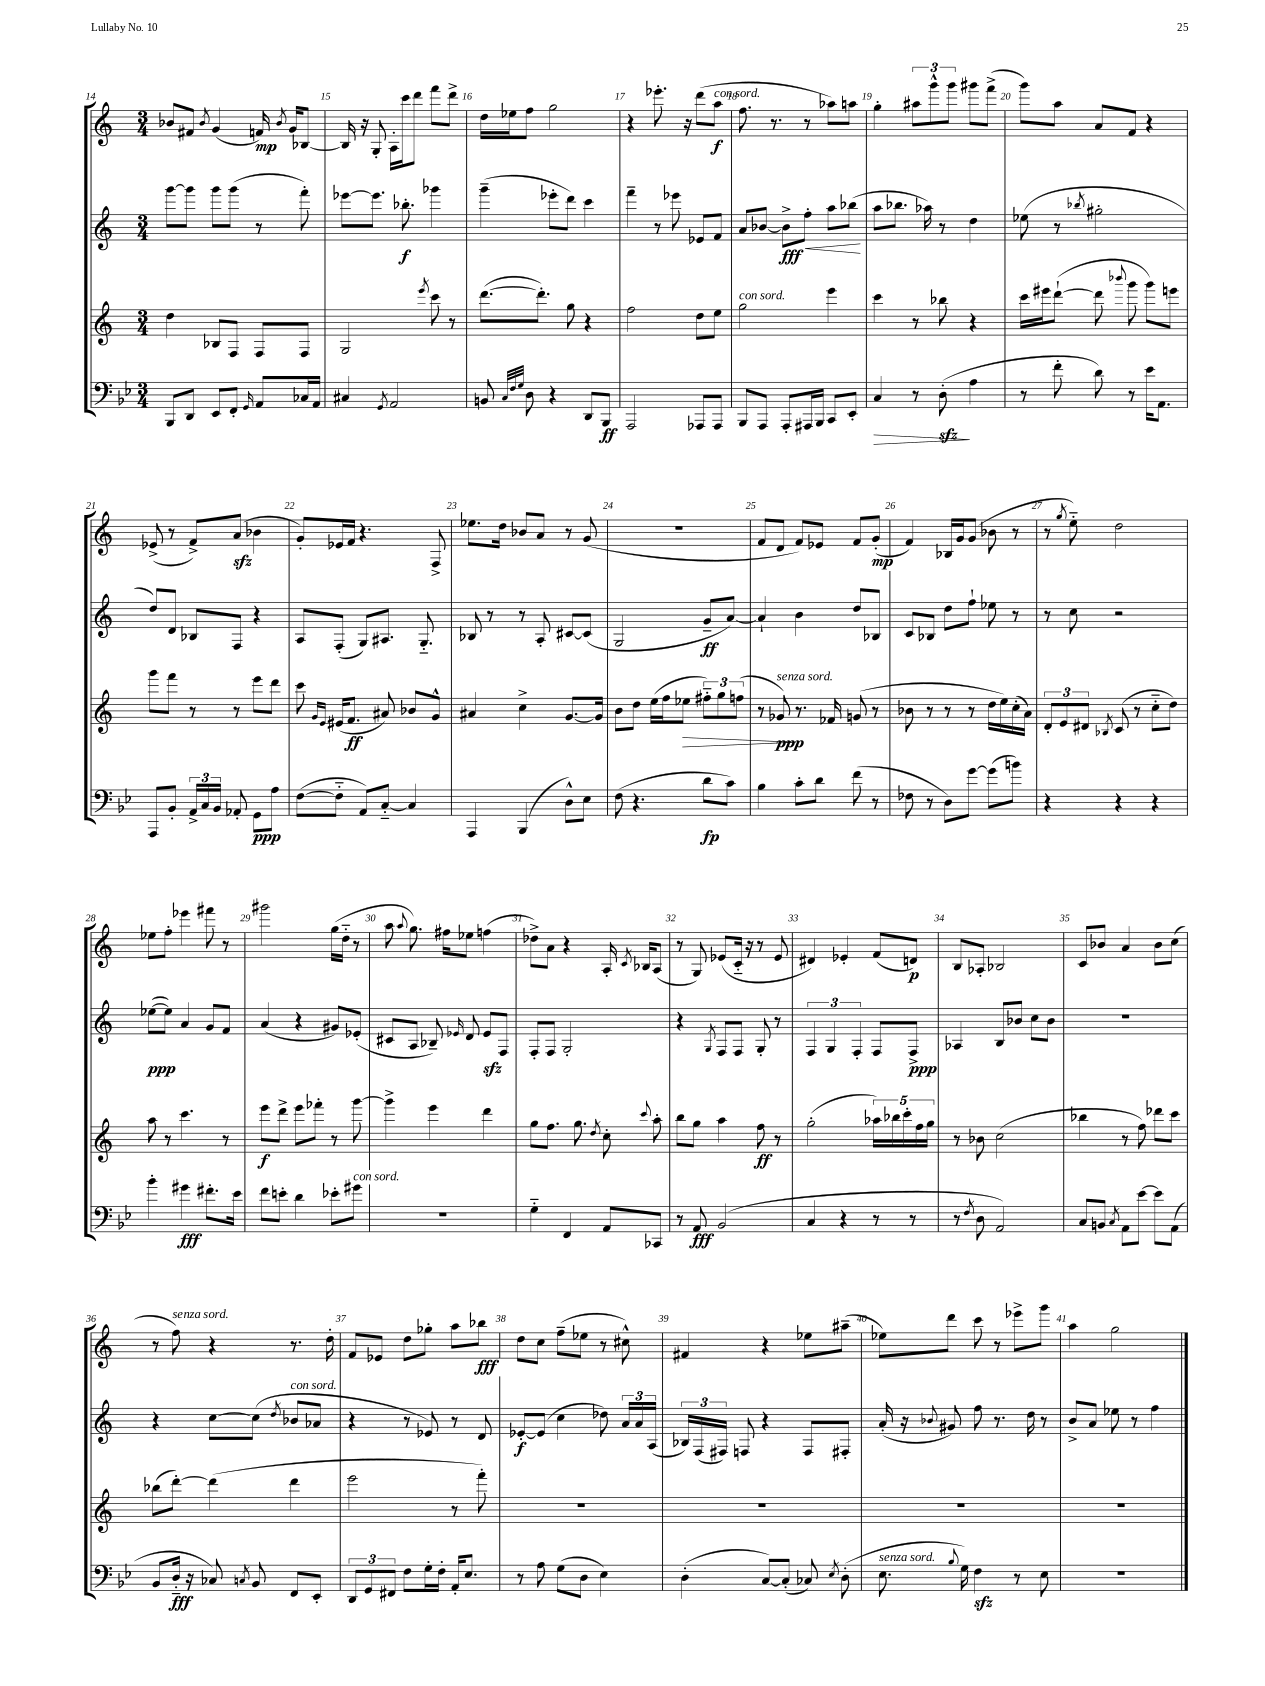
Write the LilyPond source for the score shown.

<<
\new StaffGroup <<
\new Staff = "s0" {
    \clef treble \key c \major \numericTimeSignature \time 3/4
    \autoBeamOff bes'8[ fis'8] \acciaccatura { bes'8 } g'4( f'16\mp) \acciaccatura { bes'8 } g'16[ bes8]~ |
    bes16 r16 g8-. a16[-. c'''16 d'''8] f'''8[ d'''8]-> |
    d''16[ ees''16 f''8] g''2 |
    r4 ees'''8.-. r16 d'''8[( a''8]\f^\markup { \italic "con sord." } |
    f''8. r8. r8 aes''8[) a''8] |
    g''4-. \tuplet 3/2 { ais''8[ g'''8-^ g'''8] } gis'''8[ f'''8]->( |
    g'''8[) a''8] a'8[ f'8] r4 |
    ees'8->( r8 f'8[->) a'8]\sfz( bes'4 |
    g'8[-.) ees'16 f'16] r4. f8-> |
    ees''8.[ d''16] bes'8[ a'8] r8 g'8( |
    R2. |
    f'8[ d'8] f'8[) ees'8] f'8[ g'8]-.\mp( |
    f'4) bes16[ g'16 g'8]( bes'8 r8 |
    r8 \acciaccatura { g''8 } e''8-_) d''2 |
    ees''8[ f''8]-. ees'''4 fis'''8 r8 |
    gis'''2 g''16[( d''16]-_ r8 |
    a''8 \appoggiatura { a''8 } g''8.) fis''16[ ees''8] f''4( |
    des''8[->) a'8] r4 a16-. \acciaccatura { c'8 } bes16[ a8]( |
    r8 g8) ees'8[( c'16]-_ r16 r8 ees'8 |
    dis'4) ees'4-. f'8[( d'8]\p) |
    b8[ aes8]-. bes2 |
    c'8[ bes'8] a'4 bes'8[ c''8]( |
    r8 f''8^\markup { \italic "senza sord." }) r4 r8. d''16-. |
    f'8[ ees'8] d''8[ ges''8]-. a''8[ bes''8]\fff |
    d''8[ c''8] f''8[--( ees''8] r8 cis''8-^) |
    fis'4 r4 ees''8[ ais''8]--( |
    ees''8[) d'''8] c'''8 r8 ees'''8[-> g'''8] |
    a''4 g''2 \bar "|." |
}
\new Staff = "s1" {
    \clef treble \key c \major \numericTimeSignature \time 3/4
    \autoBeamOff g'''8[~ g'''8] g'''8[ g'''8]( r8 f'''8-.) |
    ees'''8[~ ees'''8.] bes''8.-.\f ges'''4 |
    g'''4--( ees'''8[-. d'''8]) c'''4 |
    f'''4-- r8 ees'''8 ees'8[ f'8] |
    a'8[ bes'8]~ bes'8[->\fff\< f''8]-. a''8[ bes''8]\!( |
    a''8[ bes''8.] aes''16) r8 d''4 |
    ees''8( r8 \acciaccatura { bes''8 } gis''2-. |
    d''8[) d'8] bes8[ f8] r4 |
    a8[ f8]-.( g8[) ais8.] g8.-_ |
    bes8 r8 r8 a8-. cis'8[~ cis'8]( |
    g2 g'8[--\ff a'8]~) |
    a'4-! b'4 d''8[ bes8] |
    c'8[ bes8] d''8[ f''8]-! ees''8 r8 |
    r8 c''8 r2 |
    ees''8[~\ppp( ees''8]) a'4 g'8[ f'8] |
    a'4( r4 gis'8[) ees'8]-.( |
    cis'8[ a8] bes8--) \grace { ees'16 } d'8 ees'8[\sfz f8] |
    f8[-. f8] g2-. |
    r4 \acciaccatura { g8 } f8[ f8] g8-. r8 |
    \tuplet 3/2 { f4 g4 f4-. } f8[ f8]->\ppp |
    aes4 b8[ bes'8] c''8[ bes'8] |
    R2. |
    r4 c''8[~ c''8]( \acciaccatura { d''8 } bes'8[^\markup { \italic "con sord." } aes'8] |
    r4 r8 ees'8) r8 d'8 |
    ees'8[~-.\f ees'8]( c''4 des''8) \tuplet 3/2 { a'16[ a'16 a16]( } |
    \tuplet 3/2 { bes16[) f16( fis16]) } f8 r4 f8[ fis8]-. |
    a'16-.( r16 \appoggiatura { bes'8 } gis'8) f''8 r8. d''16 r8 |
    b'8[-> a'8] ees''8 r8 f''4 \bar "|." |
}
\new Staff = "s2" {
    \clef treble \key c \major \numericTimeSignature \time 3/4
    \autoBeamOff d''4 bes8[ f8] f8[ f8] |
    g2 \acciaccatura { e'''8 } c'''8 r8 |
    d'''8.[~( d'''8.]-.) g''8 r4 |
    f''2 d''8[ e''8] |
    g''2^\markup { \italic "con sord." } e'''4 |
    c'''4 r8 bes''8 r4 |
    c'''16[ eis'''16 d'''8]~-!( d'''8 \appoggiatura { bes'''8 } g'''8 g'''8[) e'''8] |
    g'''8[ f'''8] r8 r8 e'''8[ d'''8] |
    c'''8 \grace { g'16[ e'16] } eis'16[( f'8.]\ff ais'8) bes'8[ g'8]-^ |
    ais'4 c''4-> g'8.[~ g'16] |
    b'8[ d''8] e''16[( f''16 ees''8]\> \tuplet 3/2 { fis''8[-_) g''8 f''8]( } |
    r8 ges'8\ppp\!^\markup { \italic "senza sord." }) r8. fes'16 g'8( r8 |
    bes'8 r8 r8 r8 d''16[ e''16) c''16-.( a'16]) |
    \tuplet 3/2 { d'8[-. e'8 dis'8] } \acciaccatura { bes8 } c'8( r8 c''8[-_ d''8]) |
    a''8 r8 c'''4. r8 |
    e'''8[\f d'''8]-> e'''8[ fes'''8]-. r8 g'''8~ |
    g'''4-> e'''4 d'''4 |
    g''8[ f''8.] g''8. \acciaccatura { d''8 } c''8-. \appoggiatura { c'''8 } a''8-. |
    b''8[ g''8] a''4 f''8\ff r8 |
    g''2-.( \tuplet 5/4 { aes''16[) bes''16 c'''16-. f''16 g''16] } |
    r8 bes'8 c''2( |
    bes''4 r8 f''8) des'''8[ c'''8] |
    bes''8[( d'''8]~-.) d'''4( d'''4 |
    e'''2 r8 f'''8-.) |
    R2. |
    R2. |
    R2. |
    R2. \bar "|." |
}
\new Staff = "s3" {
    \clef bass \key bes \major \numericTimeSignature \time 3/4
    \autoBeamOff bes,,8[ d,8] ees,8[ f,8]-. \grace { g,16 } a,8[ ces16 a,16] |
    cis4 \acciaccatura { g,8 } a,2 |
    b,8 \grace { c32[ f32 g32] } d8 r4 d,8[ bes,,8]\ff |
    a,,2 aes,,8[ aes,,8] |
    bes,,8[ a,,8] a,,8[-. ais,,16 bes,,16] c,8[ ees,8]-. |
    c4\> r8 d8-.\sfz\!( a4 |
    r8 f'8-. d'8) r8 ees'16[ a,8.] |
    a,,8[ bes,8]-. \tuplet 3/2 { a,16[-> c16 bes,16] } aes,8-. g,8[\ppp a8] |
    f8[~( f8]-_ a,8[) c8]~-_ c4 |
    a,,4 bes,,4( d8[-^) ees8] |
    f8( r4. d'8[\fp c'8]) |
    bes4 c'8[-. d'8] f'8( r8 |
    fes8 r8 d8[) g'8]~ g'8[( b'8]) |
    r4 r4 r4 |
    bes'4-. gis'4\fff fis'8.[-. ees'16] |
    f'8[ e'8]-. d'4 ees'8[-. gis'8]^\markup { \italic "con sord." } |
    R2. |
    g4-_ f,4 a,8[ ces,8] |
    r8 a,8\fff bes,2( |
    c4 r4 r8 r8 |
    r8 \acciaccatura { f8 } d8 a,2) |
    c8[ b,8] \acciaccatura { c8 } a,8[ ees'8]~ ees'8[ a,8]( |
    bes,8[ d16]-_\fff r16 ces8) \acciaccatura { c8 } bes,8 f,8[ ees,8]-. |
    \tuplet 3/2 { d,8[ g,8 fis,8] } f8[ g16-. f16]-. a,16[-. ees8.] |
    r8 a8 g8[( d8] ees4) |
    d4-.( c8[~) c8]-.( ces8) \acciaccatura { ees8 } d8-.( |
    ees8.^\markup { \italic "senza sord." } \appoggiatura { bes8 } g16) f4\sfz r8 ees8 |
    R2. \bar "|." |
}
>>
>>
\layout { \context { \Score currentBarNumber = #14 \override BarNumber.break-visibility = ##(#f #t #t) barNumberVisibility = #all-bar-numbers-visible } }
